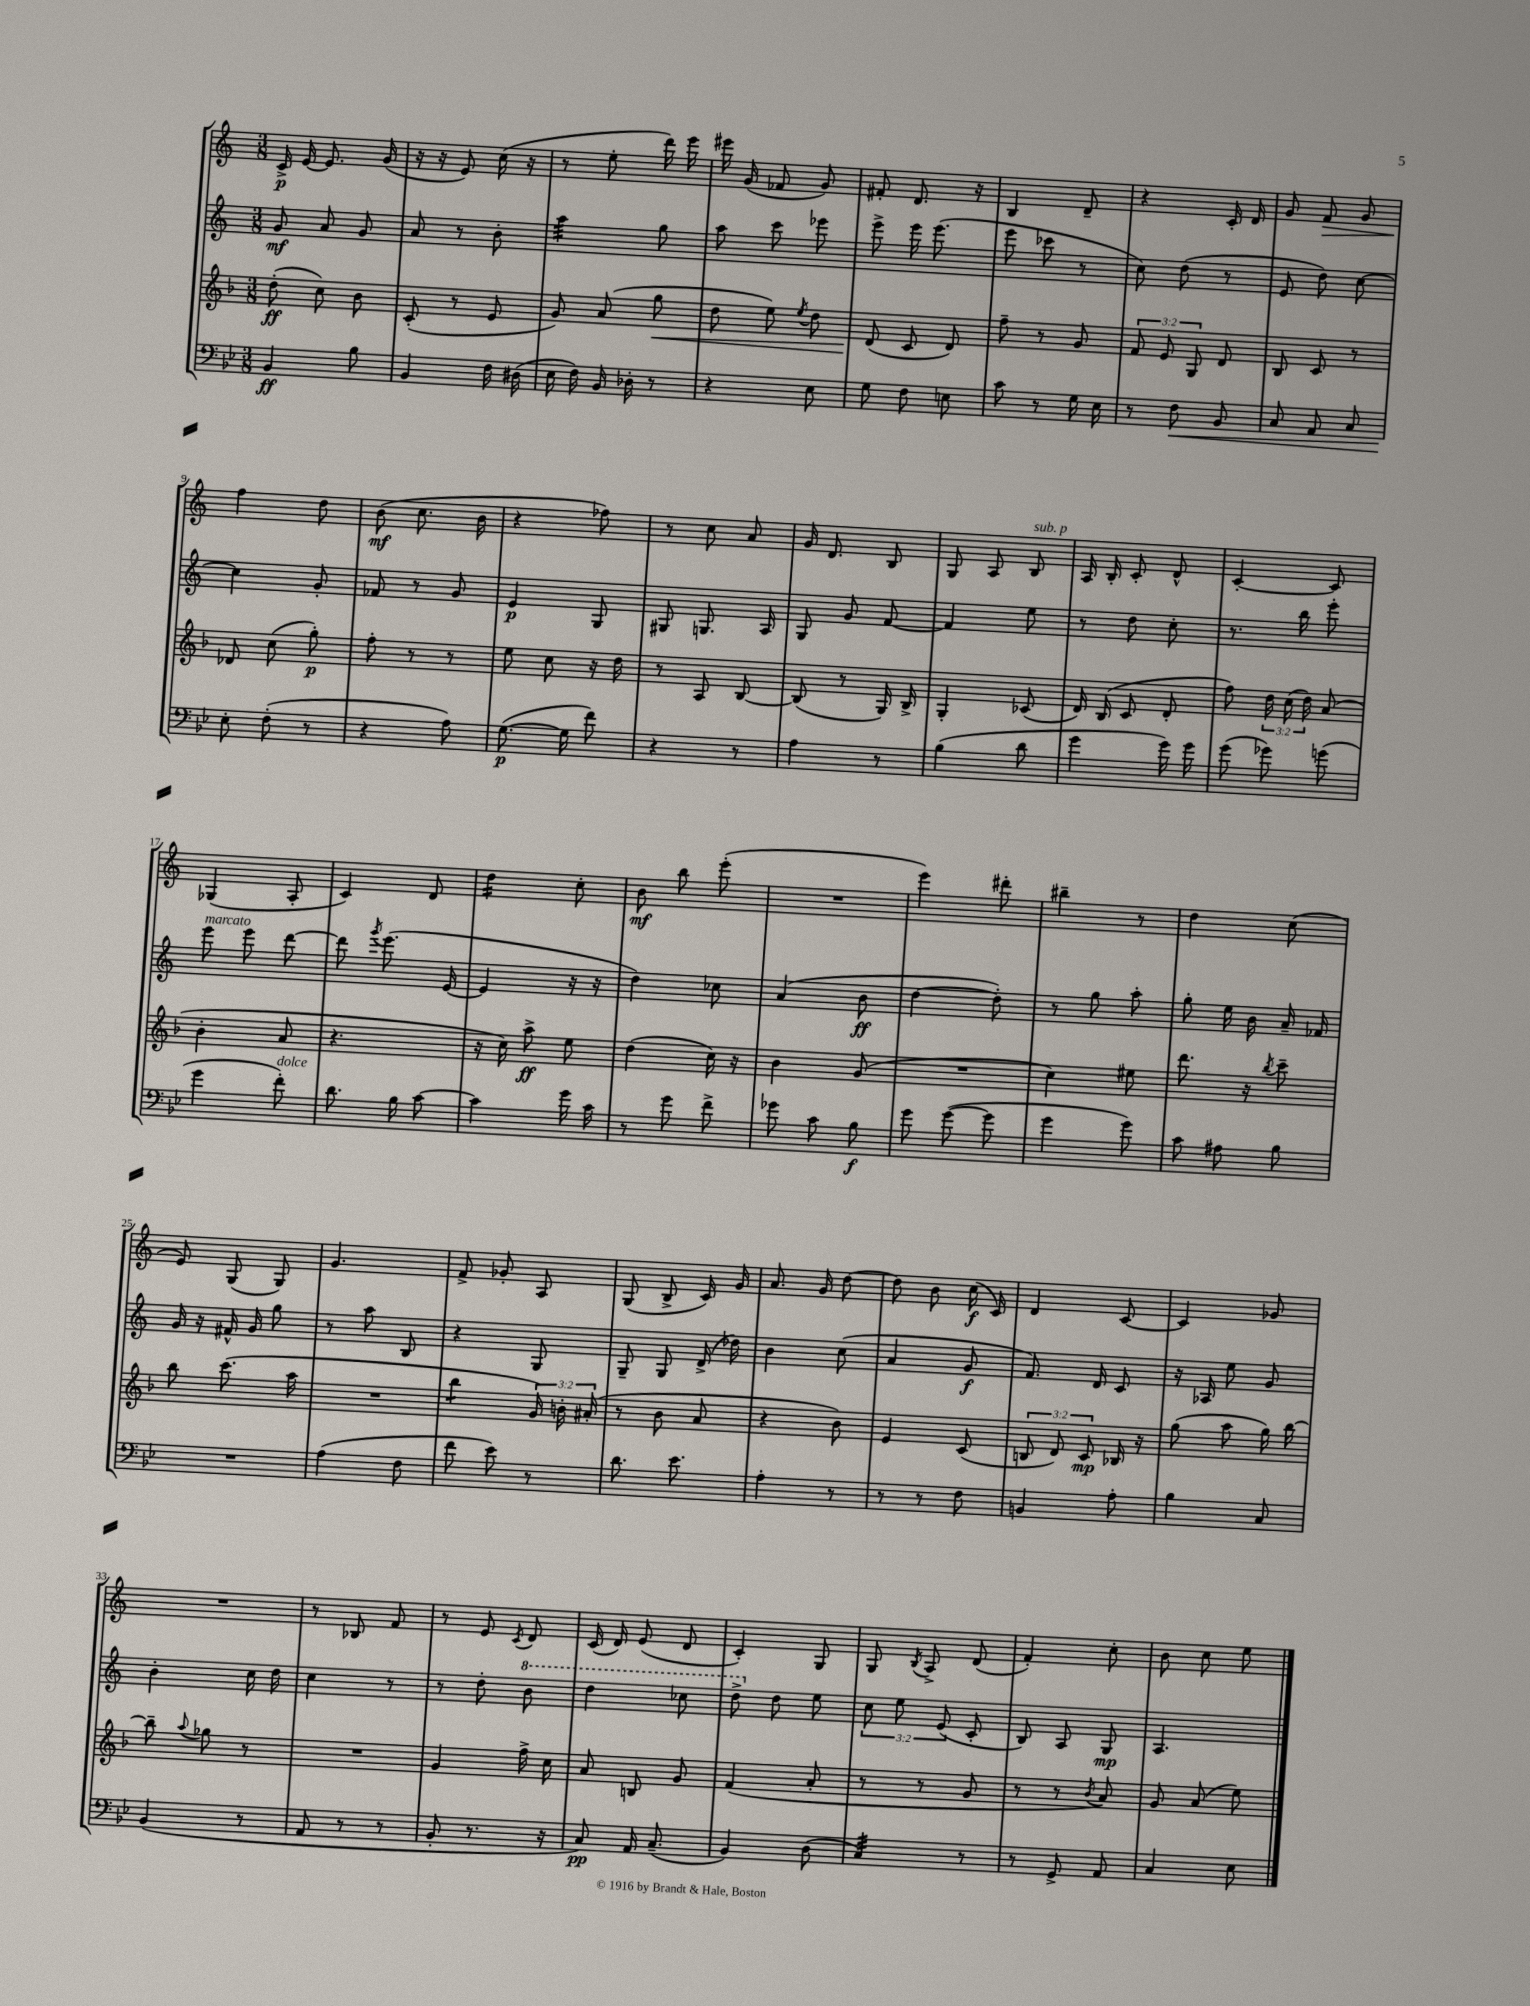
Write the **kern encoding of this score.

**kern	**kern	**kern	**kern
*staff4	*staff3	*staff2	*staff1
*clefF4	*clefG2	*clefG2	*clefG2
*k[b-e-]	*k[b-]	*k[]	*k[]
*M3/8	*M3/8	*M3/8	*M3/8
4BB-	(8dd'	8g	16c^
.	.	.	[16e
.	8cc)	8a	8.e]
8B-	8b-	8g	.
.	.	.	(16g
=	=	=	=
4BB-	(8c'	8a	16r
.	.	.	16r
.	8r	8r	8e)
16F	8e	8b'	(16cc
(16D#	.	.	16r
=	=	=	=
16E-	8g)	4aa	8r
16F)	.	.	.
16BB-	(8a	.	8ee'
16D-'	.	.	.
8r	8gg	8gg	16ddd)
.	.	.	16eee
=	=	=	=
4r	8dd	8aa	16eee#
.	.	.	(16g
.	8ee)	8ccc	8f-
.	8qee	.	.
8E-	8dd	8eee-	8g)
=	=	=	=
8G	(8d	8eee^	8f#'
8F	8c	16eee	8.d
.	.	(8.eee	.
8E	8d)	.	.
.	.	.	16r
=	=	=	=
8c	8ff~	8eee	4B
8r	8r	8ccc-	.
16G	8g	8r	8d~
16E-	.	.	.
=	=	=	=
8r	12f	8cc)	4r
.	12e	.	.
8F	.	(8dd	.
.	12G	.	.
8BB-	8d	8r	16c'
.	.	.	16d
=	=	=	=
8C	8B-	8e	8g
8AA	8c	8dd)	8f
8C	8r	[8cc	8g
=	=	=	=
8E-'	8d-	4cc]	4ff
(8F'	(8cc	.	.
8r	8gg')	8g'	8dd
=	=	=	=
4r	8ff'	8f-	(8b
.	8r	8r	8.cc
8A)	8r	8g	.
.	.	.	16b
=	=	=	=
([8.G	8ee	4e	4r
.	8cc	.	.
16G]	.	.	.
8f)	16r	8G	8ff-)
.	16dd	.	.
=	=	=	=
4r	8r	8G#	8r
.	8A	8.G	8cc
8r	[8B-	.	8a
.	.	16A	.
=	=	=	=
4A	(8B-]	8G	16g
.	.	.	8.d
.	8r	8g	.
8r	16G)	[8f	8B
.	16B-^	.	.
=	=	=	=
(4B-	4G'	4f]	8G
.	.	.	8A
8d	(8c-	8ee	8B
=	=	=	=
4g	16d)	8r	16A
.	(16B-	.	16B'
.	8c	8dd	8c'
16g)	8d'	8cc'	8d^^
16g	.	.	.
=	=	=	=
(8g	8ff)	8.r	[4c'
8g-)	24dd	.	.
.	(24cc	.	.
.	.	16bb	.
.	24dd)	.	.
(8g	(8a	8eee'	8c]
=	=	=	=
4g	4b-'	8eee	(4G-
.	.	8eee	.
8f')	8a	[8ddd	8A'
=	=	=	=
8.d	4.r	8ddd]	4c)
.	.	8qggg	.
.	.	(8.eee	.
16B-	.	.	.
[8c	.	.	8d
.	.	[16e	.
=	=	=	=
4c]	16r	4e]	4dd
.	16cc)	.	.
.	8aa^	.	.
16g	8ee	16r	8cc'
16c	.	16r	.
=	=	=	=
8r	(4dd	4dd)	8b
8g	.	.	8bb
8f^	16cc)	8cc-	(8eee'
.	16r	.	.
=	=	=	=
8g-	4b-	(4a	4.r
8c	.	.	.
8B-	(8g	8b	.
=	=	=	=
8g	4.r	[4dd	4eee)
([8g	.	.	.
8g]	.	8dd'])	8ddd#'
=	=	=	=
4g	4cc)	8r	4bb#~
.	.	8gg	.
8g)	8ee#	8aa'	8r
=	=	=	=
8c	8.ddd	8gg'	4dd
8A#	.	16ee	.
.	16r	16b	.
.	8qbb-	.	.
8B-	8ccc~	16a~	(8cc
.	.	16f-	.
=	=	=	=
4.r	8bb-	16g	8e)
.	.	16r	.
.	(8.ccc	16f#^^	(8G
.	.	16g	.
.	.	8gg	8G)
.	16aa	.	.
=	=	=	=
(4A	4.r	8r	4.g
.	.	8aa	.
8F	.	8B	.
=	=	=	=
8f	4bb-	4r	8f^
8e-)	.	.	8g-'
8r	24g)	8G	8A
.	24b'	.	.
.	(24a#'	.	.
=	=	=	=
8.d	8r	8G~	(8G
.	8b-	8G	8B^
8.e-	.	.	.
.	8a	(16d^	16c)
.	.	16dd-)	16g
=	=	=	=
4A'	4r	4b	8.a
.	.	.	16g
8r	8b-)	(8cc	[8dd
=	=	=	=
8r	4e	4a	8dd]
8r	.	.	8b
8F	(8c	8g	(16cc
.	.	.	16c)
=	=	=	=
4BB	12B	8.f)	4d
.	12d)	.	.
.	12c	.	.
.	.	16d	.
8A'	16B-	8c	[8c
.	16r	.	.
=	=	=	=
4B-	(8gg	16r	4c]
.	.	16A-	.
.	8aa	8ee	.
8C	16gg)	8g	8g-
.	[16bb-	.	.
=	=	=	=
(4BB-	8bb-~]	4b'	4.r
.	8qqaa	.	.
.	8gg-	.	.
8r	8r	16cc	.
.	.	16dd	.
=	=	=	=
8AA	4.r	4cc	8r
8r	.	.	8B-
8r	.	8r	8f
=	=	=	=
8BB-'	4g	8r	8r
8.r	.	8dd'	8e
.	.	.	8qc
.	16ff^	8bb	8d
16r	16cc	.	.
=	=	=	=
8C)	8a	4ddd	(16c
.	.	.	16d)
16AA	8B	.	(8e
(8.C~	.	.	.
.	8g	8ccc-	8d
=	=	=	=
4BB-)	(4f	8ddd^	4c')
.	.	8dd	.
(8D	8a'	8ee	8G
=	=	=	=
4C)	8r	12cc	8G
.	.	12ee	.
.	.	.	8qB
.	8r	.	8A^
.	.	(12e	.
8r	8g	8c'	(8d
=	=	=	=
8r	8r	8B)	4f')
8GG^	8r	8A	.
.	8qb-	.	.
8AA	8a)	8G	8cc'
=	=	=	=
4C	8g	4.A	8b
.	(8a	.	8cc
8E-	8ee)	.	8ee
==	==	==	==
*-	*-	*-	*-
